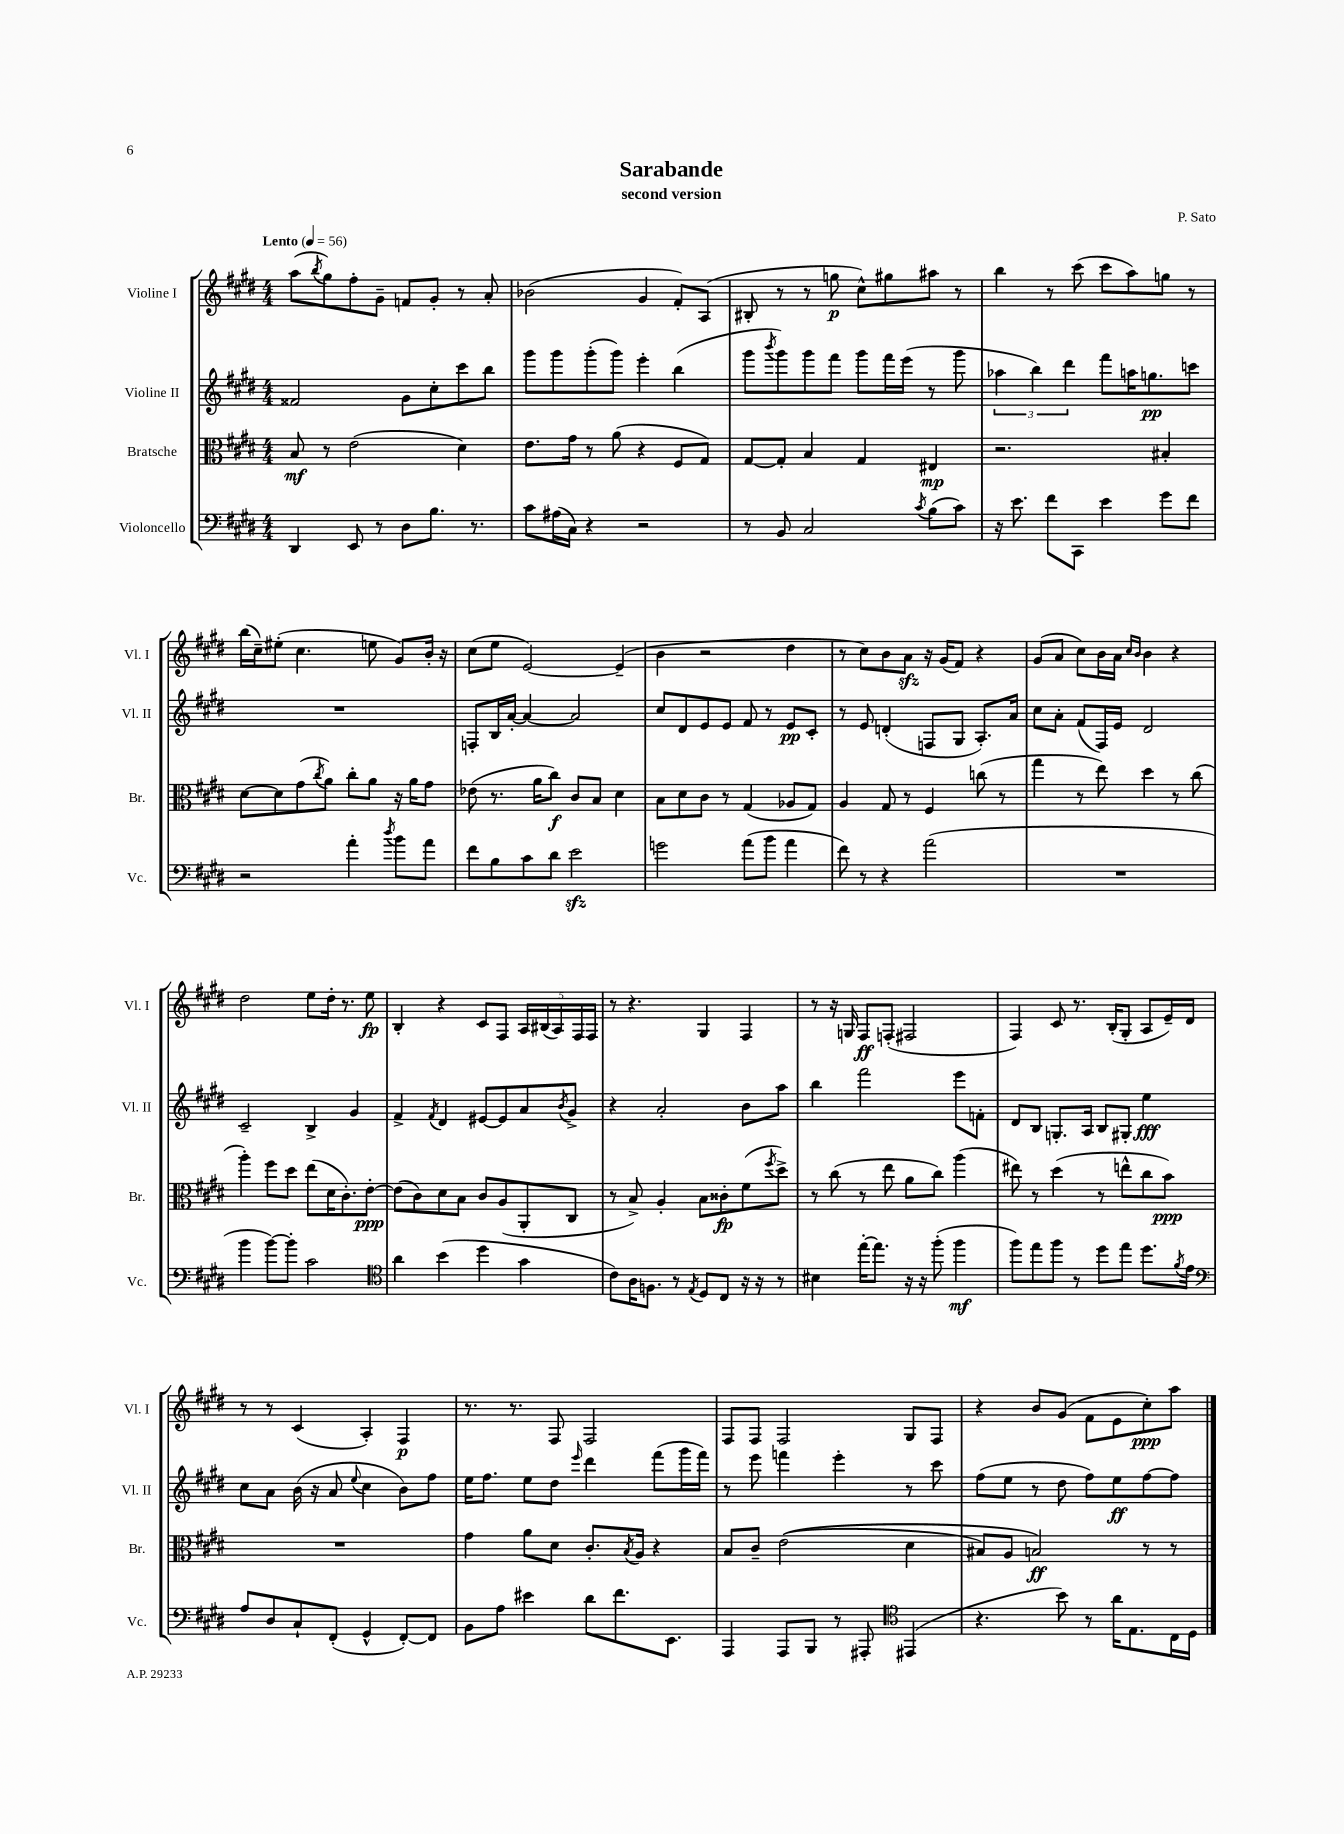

**kern	**kern	**kern	**kern
*staff4	*staff3	*staff2	*staff1
*clefF4	*clefC3	*clefG2	*clefG2
*k[f#c#g#d#]	*k[f#c#g#d#]	*k[f#c#g#d#]	*k[f#c#g#d#]
*M4/4	*M4/4	*M4/4	*M4/4
*MM56	*MM56	*MM56	*MM56
4DD#	8B	2f##	(8aa
.	.	.	8qbb
.	8r	.	8gg#)
8EE	(2e	.	8ff#'
8r	.	.	8g#~
8D#	.	8g#	8f
8.B	.	8cc#'	8g#'
.	4d#)	8ccc#	8r
8.r	.	.	.
.	.	8bb	8a'
=	=	=	=
8c#	8.e	8ggg#	(2b-
(16A#	.	8ggg#	.
16C#)	16g#	.	.
4r	8r	(8ggg#'	.
.	(8a	8ggg#)	.
2r	4r	4eee'	4g#
.	8F#	(4bb	8f#')
.	8G#)	.	(8A
=	=	=	=
8r	[8G#	8ggg#	8B#'
.	.	8qbbb	.
8BB	8G#']	8ggg#)	8r
2C#	4B	8ggg#	8r
.	.	8fff#	8gg
.	4G#	8ggg#	8cc#^^)
.	.	16fff#	8gg#
.	.	(16eee	.
8qc#	.	.	.
(8B	4E#	8r	8aa#
8c#)	.	8ggg#	8r
=	=	=	=
16r	2.r	6aa-	4bb
8.e	.	.	.
.	.	6bb)	.
8f#	.	.	8r
.	.	6ddd#	.
8CC#	.	.	(8ccc#
4e	.	8fff#	8ccc#
.	.	16aa	8aa)
.	.	8.gg	.
8g#	4B#'	.	8gg
8f#	.	8ccc	8r
=	=	=	=
2r	[8d#	1r	(16bb
.	.	.	16cc#~)
.	8d#]	.	(8ee#'
.	(8g#	.	4.cc#
.	8qcc#	.	.
.	8a)	.	.
4a'	8cc#'	.	.
.	8a	.	8ee
8qdd#	.	.	.
8b	16r	.	8g#)
.	16a	.	.
8a	8g#	.	16b'
.	.	.	16r
=	=	=	=
8f#	(8e-	8F'	(8cc#
8B	8.r	16B	8ee
.	.	[16a'	.
8c#	.	4a_	[2e)
.	16a	.	.
8d#	8cc#)	.	.
2e	8c#	2a]	.
.	8B	.	.
.	4d#	.	(4e~]
=	=	=	=
2g	8B	8cc#	4b
.	8d#	8d#	.
.	8c#	8e	2r
.	8r	8e	.
(8a	(4G#	8f#	.
8b	.	8r	.
4a	8A-	8e	4dd#
.	8G#)	8c#'	.
=	=	=	=
8f#)	4A	8r	8r
8r	.	8e	8cc#)
4r	8G#	(4d'	8b
.	8r	.	8a
(2a	4F#	8F	16r
.	.	.	(16g#
.	.	8G#	8f#)
.	(8cc	8.A')	4r
.	8r	.	.
.	.	16a	.
=	=	=	=
1r	4gg#	8cc#	(8g#
.	.	8a'	8a
.	8r	(8f#	8cc#)
.	8ee)	16F#)	16b
.	.	16e	16a
.	.	.	16qqcc#
.	.	.	16qqb
.	4dd#	2d#	4b
.	8r	.	4r
.	(8cc#	.	.
=	=	=	=
4b	4aa')	2c#~	2dd#
[8b)	8ff#	.	.
8b']	8dd#	.	.
2c#	(8ee	4B^	8ee
.	16d#	.	16dd#'
.	8.c#')	.	8.r
.	.	4g#	.
.	[8e'	.	8ee
=	=	=	=
*clefC4	*	*	*
4a	(8e]	4f#^	4B'
.	8c#)	.	.
.	.	8qf#	.
(4b	8d#	4d#	4r
.	8B	.	.
4dd#	8c#	[8e#	8c#
.	(8A	8e#]	8F#
4g#	8AA'	8a	20A
.	.	.	(20B#
.	.	.	20A)
.	.	8qb	.
.	8C#	8g#^	.
.	.	.	20F#
.	.	.	20F#
=	=	=	=
8c#)	8r	4r	8r
16A	8B^)	.	4.r
8.F	.	.	.
.	4A'	2a'	.
8r	.	.	.
8qE	.	.	.
8D#	8B	.	4G#
8C#	8c##'	.	.
16r	(8f#	8b	4F#
16r	.	.	.
.	8qff#	.	.
8r	8dd#^)	8aa	.
=	=	=	=
4B#	8r	4bb	8r
.	(8cc#	.	16r
.	.	.	16G
[16ee'	8r	2fff#	8F#
8.ee]	.	.	.
.	8ee	.	(8F'
16r	8a	.	2F#
16r	.	.	.
(8ff#'	8cc#)	.	.
4ff#	(4aa	8eee	.
.	.	8f'	.
=	=	=	=
8ff#)	8ee#)	8d#	4F#)
8ee	8r	8B	.
8ff#	(4dd#	8.G'	8c#
8r	.	.	8.r
.	.	16A	.
8dd#	8r	8B	.
.	.	.	(16B'
8ee	8ee^^	8G#'	8G#'
8.dd#	8cc#	4ee	8A
.	8b)	.	16e~)
8qf#	.	.	.
16e	.	.	16d#
=	=	=	=
*clefF4	*	*	*
8A	1r	8cc#	8r
8D#	.	8a	8r
8C#`	.	(16b	(4c#
.	.	16r	.
(8FF#'	.	8a	.
.	.	8qqee	.
4GG#^^	.	4cc#	4A')
[8FF#')	.	8b)	4F#
8FF#]	.	8ff#	.
=	=	=	=
8BB	4g#	16ee	8.r
.	.	8.ff#	.
8A	.	.	.
.	.	.	8.r
4e#	8a	8ee	.
.	8d#	8dd#	8F#
.	.	16qqeee	.
8d#	8.c#'	4ddd#	2F#
8.f#	.	.	.
.	8qB	.	.
.	16A	.	.
.	4r	(8fff#	.
8.EE	.	.	.
.	.	16ggg#	.
.	.	16fff#)	.
=	=	=	=
4AAA	8B	8r	8F#
.	8c#~	8eee	8F#
8AAA	&((2e	4fff	2F#
8BBB	.	.	.
8r	.	4eee'	.
8AAA#'	.	.	.
*clefC4	*	*	*
(4EE#	4d#	8r	8G#
.	.	8ccc#	8F#
=	=	=	=
4.r	8B#)	(8ff#	4r
.	8A	8ee	.
.	2B&)	8r	8b
8b)	.	8dd#	(8g#
8r	.	8ff#)	8f#
16a	.	8ee	8e
8.E	.	.	.
.	8r	[8ff#	8cc#')
16C#	8r	8ff#]	8aa
16D#	.	.	.
==	==	==	==
*-	*-	*-	*-
